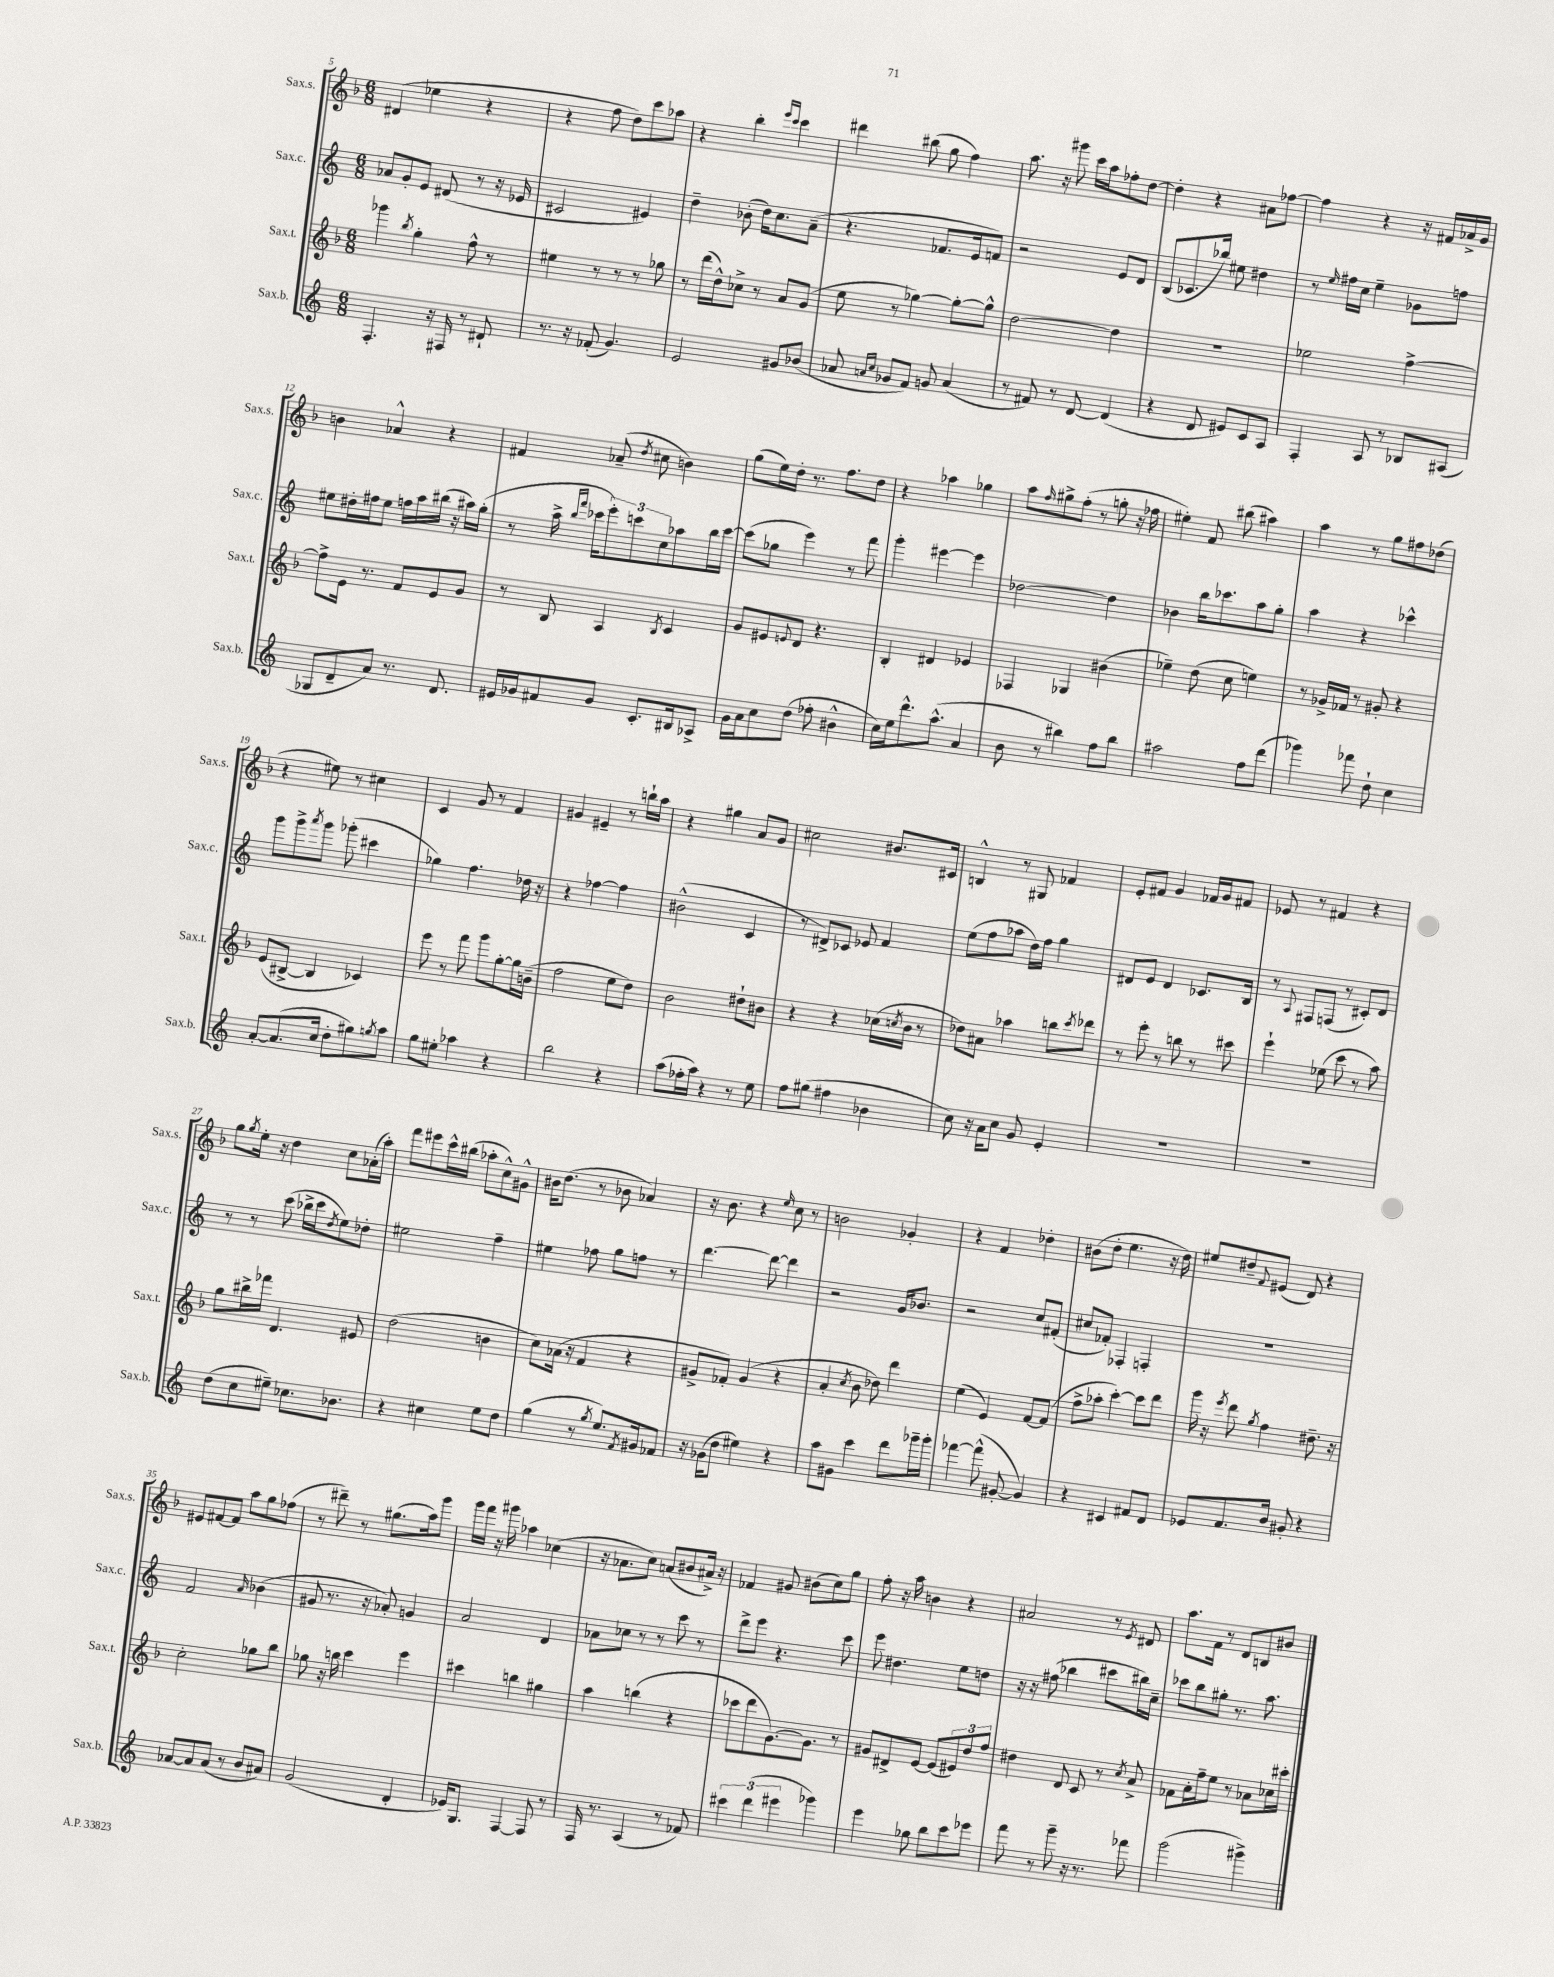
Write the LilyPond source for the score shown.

<<
\new StaffGroup <<
\new Staff = "s0" \with { instrumentName = "Sax.s." shortInstrumentName = "Sax.s." } {
    \clef treble \key f \major \numericTimeSignature \time 6/8
    dis'4( ees''4 r4 |
    r4 f''8 d''8) c'''8 aes''8 |
    r4 bes''4-. \grace { e'''16 c'''16 } c'''4 |
    dis'''4 bis''8( g''8 f''4) |
    a''8. r16 gis'''8 c'''16 a''16 fes''8-. d''8~ |
    d''4-. r4 ais'8 fes''8~ |
    fes''4 r4 r16 fis'16 aes'16-> g'16 |
    b'4 aes'4-^ r4 |
    fis'4 aes'8--( \acciaccatura { d''8 } cis''8 b'4) |
    g''8( e''16) d''16-. r8. f''8. d''8 |
    r4 aes''4 ges''4 |
    a''8 \grace { f''16 } gis''8-> f''8-.( r8 g''8-. r16 fes''16 |
    eis''4-.) f'8 bis''8( ais''4) |
    a''4 r8 g''8 fis''8 des''8( |
    r4 eis''8) r8 cis''4 |
    c'4 g'8 r8 f'4 |
    gis'4 eis'4-- r8 b''16-! a''16 |
    r4 gis''4 a'8 g'8 |
    cis''2 bis'8. cis'16 |
    b4-^ r8 gis8 fes'4 |
    e'8-. fis'8 g'4 fes'16 g'16 fis'8 |
    ees'8 r8 fis'4 r4 |
    g''8 \acciaccatura { g''8 } e''16-. r16 d''4 c''8 aes'16-.( a''16-.) |
    f'''8 eis'''8 c'''16-^ bis''16( aes''8-. c''8-^) gis'8-^ |
    bis'16 d''8.( r8 bes'8 aes'4) |
    r16 bes'8. r4 \grace { e''16 } c''8 r8 |
    b'2 ges'4-. |
    r4 f'4 des''4-. |
    bis'8( d''8-. e''4. r16 d''16) |
    eis''8 dis''8-- \appoggiatura { f'8 } eis'8( d'8) r4 |
    eis'8 fis'8~ fis'8 a''8 g''8 fes''8( |
    r8 dis'''8--) r8 gis''8.( a''16) g'''8 |
    g'''16 f'''16 r16 gis'''16 aes''4 ces''4( |
    r16 aes'8. c''8) a'8( bis'8 ais'16->) r16 |
    fes'4 gis'8 bis'8( c''8) g''8 |
    f''8-. r16 a''16 b'4 r4 |
    ais'2 r8 \acciaccatura { e'8 } dis'8 |
    a''8. f'16 r8 d'8 b8 bis'8 \bar "|." |
}
\new Staff = "s1" \with { instrumentName = "Sax.c." shortInstrumentName = "Sax.c." } {
    \clef treble \key c \major \numericTimeSignature \time 6/8
    aes'8 g'8-. e'8 dis'8( r8 r16 ees'16 |
    cis'2 eis'4) |
    d''4-- bes'8-.( d''16) c''8. a'8--( |
    r4. fes'8. e'16 f'8) |
    r2 e'8 d'8 |
    b8( ces'8. bes''16) eis''8 dis''4 |
    r8 \grace { e''16 } fis''16 c''16 e''4-- ges'8 f''8 |
    eis''8 dis''16-. fis''16 eis''8 f''16 a''16 bis''16( r16 ais''16) g''16-.( |
    r8 a''16-> \grace { b''16 f'''16 } ces'''16 \tuplet 3/2 { e'''8-.) c'''8 c''8 } aes''8 b''16 c'''16~ |
    c'''8( ges''8 e'''4) r8 f'''8 |
    g'''4-. eis'''4~ eis'''4 |
    des''2~ des''4 |
    bes'4 b''16 ces'''8. a''8 g''8-. |
    a''4 r4 ces'''4-^ |
    g'''8 g'''8-> \acciaccatura { a'''8 } g'''8 ges'''8-.( cis'''4 |
    ges''4) f''4. des''16 r16 |
    r4 fes''4~ fes''4 |
    bis'2-^( c'4 |
    r8 dis'8->) ces'8 ees'8 f'4 |
    e''8( f''8 aes''8 d''16) f''16 g''4 |
    dis'8 e'8 dis'4 ces'8. b16 |
    r8 \appoggiatura { a8 } fis8 f8( r8 cis'8-.) d'8 |
    r8 r8 c'''8( bes''16-> c'''16 \acciaccatura { d''8 } e''8) des''8-. |
    eis''2 f''4-- |
    eis''4 fes''8 g''8 f''8 r8 |
    d'''4.~ d'''8~ d'''4 |
    r2 g'16 bes'8. |
    r2 c''8 fis'8-.( |
    cis''8 fes'8-.) fes4-. f4-. |
    R2. |
    f'2 \grace { a'16 } bes'4( |
    gis'8 r8. r16 aes'8-.) g'4 |
    a'2 d'4 |
    aes'8 ces''8 r8 r8 c'''8 r8 |
    d'''8-> e'''8 r4. c'''8 |
    e'''8 dis''4. e''8 d''8 |
    r16 r16 fis''8( bes''4 cis'''8 bis''16) c''16-- |
    ces'''8 b''8 gis''8-. r8. a''8. \bar "|." |
}
\new Staff = "s2" \with { instrumentName = "Sax.t." shortInstrumentName = "Sax.t." } {
    \clef treble \key f \major \numericTimeSignature \time 6/8
    ges'''4 \acciaccatura { bes''8 } g''4-. f''8-^ r8 |
    eis''4 r8 r8 r8 ges''8 |
    r8 d'''16( d''16-^) ces''8-> r8 a'8 g'8( |
    e''8 r8 ges''4~) ges''8~-. ges''8-^ |
    d''2~ d''4 |
    R2. |
    ees''2 f''4~-> |
    f''8-> e'16 r8. f'8 e'8 g'8 |
    r8 bes8 a4 \acciaccatura { bes8 } c'4 |
    g'8 eis'8 \appoggiatura { e'8 } d'8 r4. |
    bes4-. dis'4 ees'4 |
    fes4 ges4 bis'4( |
    ees''4--) d''8( c''8 e''4) |
    r8 ges'16-> fes'16 r8 gis'8-. r4 |
    e'8( bis8~-> bis4 ces'4) |
    e'''8 r8 f'''8 g'''8 g''8~-. g''16 b'16--( |
    f''2 e''8 d''8) |
    bes'2 dis''8-! bis'8 |
    r4 r4 ces''16( \acciaccatura { c''8 } bes'16 r8 |
    des''8) ais'8 aes''4 b''8 \acciaccatura { c'''8 } des'''8 |
    r8 e'''8-. r8 b''8 r8 cis'''8 |
    e'''4-! ees''8( c'''8 r8 a''8) |
    g''8 bis''16-> fes'''16 d'4. eis'8 |
    d''2( b'4 |
    c''8) aes'16( r16 f'4 r4 |
    gis'8-> fes'8-.) gis'4( r4 |
    a'4-. \acciaccatura { c''8 } bes'8 des''8) d'''4 |
    e''4( e'4) f'8~ f'8( |
    f''8-> aes''8-. c'''4~-.) c'''8 d'''8 |
    g'''16 r16 \acciaccatura { e'''8 } d'''8 \acciaccatura { g''8 } f''4 dis''8.-- r16 |
    c''2-. ges''8 bes''8 |
    ges''8 r16 b''16 c'''4 e'''4 |
    cis'''4 b''4 gis''4 |
    a''4 b''4( r4 |
    ces'''8 d'''8 g'8.~) g'8. r8 |
    gis'8 dis'8-> e'8~ e'8( \tuplet 3/2 { eis'8) d''8 f''8 } |
    dis''4 d'8 c'8 r8 \acciaccatura { c''8 } a'8-> |
    fes'8 a'16-. f''16-- e''8 r8 aes'8 ces''16 cis'''16-. \bar "|." |
}
\new Staff = "s3" \with { instrumentName = "Sax.b." shortInstrumentName = "Sax.b." } {
    \clef treble \key c \major \numericTimeSignature \time 6/8
    f4.-. r16 fis16 r8 dis'8-! |
    r8. r16 fes'8-.( g'4.) |
    e'2 gis'8 bes'8( |
    aes'8 \grace { a'16 c''16 } ges'8 f'8) g'8 a'4( |
    r8 fis'8) r8 d'8~ d'4( |
    r4 d'8 eis'8) c'8 a8 |
    f4-. a8 r8 bes8 ais8( |
    ges8 d'8-- a'8) r8. d'8. |
    eis'16 ges'16 fis'8 ges'8 c'8.-. bis16 aes8-> |
    g'16 a'16 c''8 d''8( fes''8-. bis'4-^ |
    c''16) e''16 d'''8.-^ a''8.-^( a'4 |
    b'8 r8 bis''4) f''8 bis''8 |
    ais''2 f''8 d'''8( |
    ges'''4) fes'''8 d''8-! c''4 |
    a'8~-. a'8.( c''16 d''8-. gis''8) \acciaccatura { g''8 } a''8 |
    g''8 eis''8-. aes''4 r4 |
    b''2 r4 |
    a''8( fes''16-. a''16) r4 r8 e''8 |
    f''8 gis''8( fis''4 bes'4 |
    c''8) r16 a'16 c''8 g'8 e'4-. |
    R2. |
    R2. |
    d''8( c''8 eis''8--) ces''8. bes'8. |
    r4 cis''4 e''8 d''8 |
    g''4( r8 \acciaccatura { g''8 } e''8.) \acciaccatura { f'8 } gis'16 fes'8 |
    r16 ges'16( d''8 eis''4) r4 |
    a''8 gis'8 c'''4 d'''8 ges'''16-- ges'''16-. |
    fes'''4~ fes'''8-^( gis'8~-. gis'4) |
    r4 cis'4 fis'8 d'8 |
    ees'8 f'8. b'16 gis'8-. r4 |
    aes'8~ aes'8 aes'8( r8 b'8 ais'8) |
    g'2( d'4-. |
    ees'16) g8. f4~ f8 r8 |
    f16 r8. a4( r8 fes'8) |
    \tuplet 3/2 { cis'''4 d'''4( eis'''4 } ges'''4) |
    e'''4 ges''8 b''8 c'''8 ees'''8 |
    f'''8 r8 g'''8-- r16 r8. fes'''8 |
    g'''2( gis'''4->) \bar "|." |
}
>>
>>
\layout { \context { \Score currentBarNumber = #5 } }
